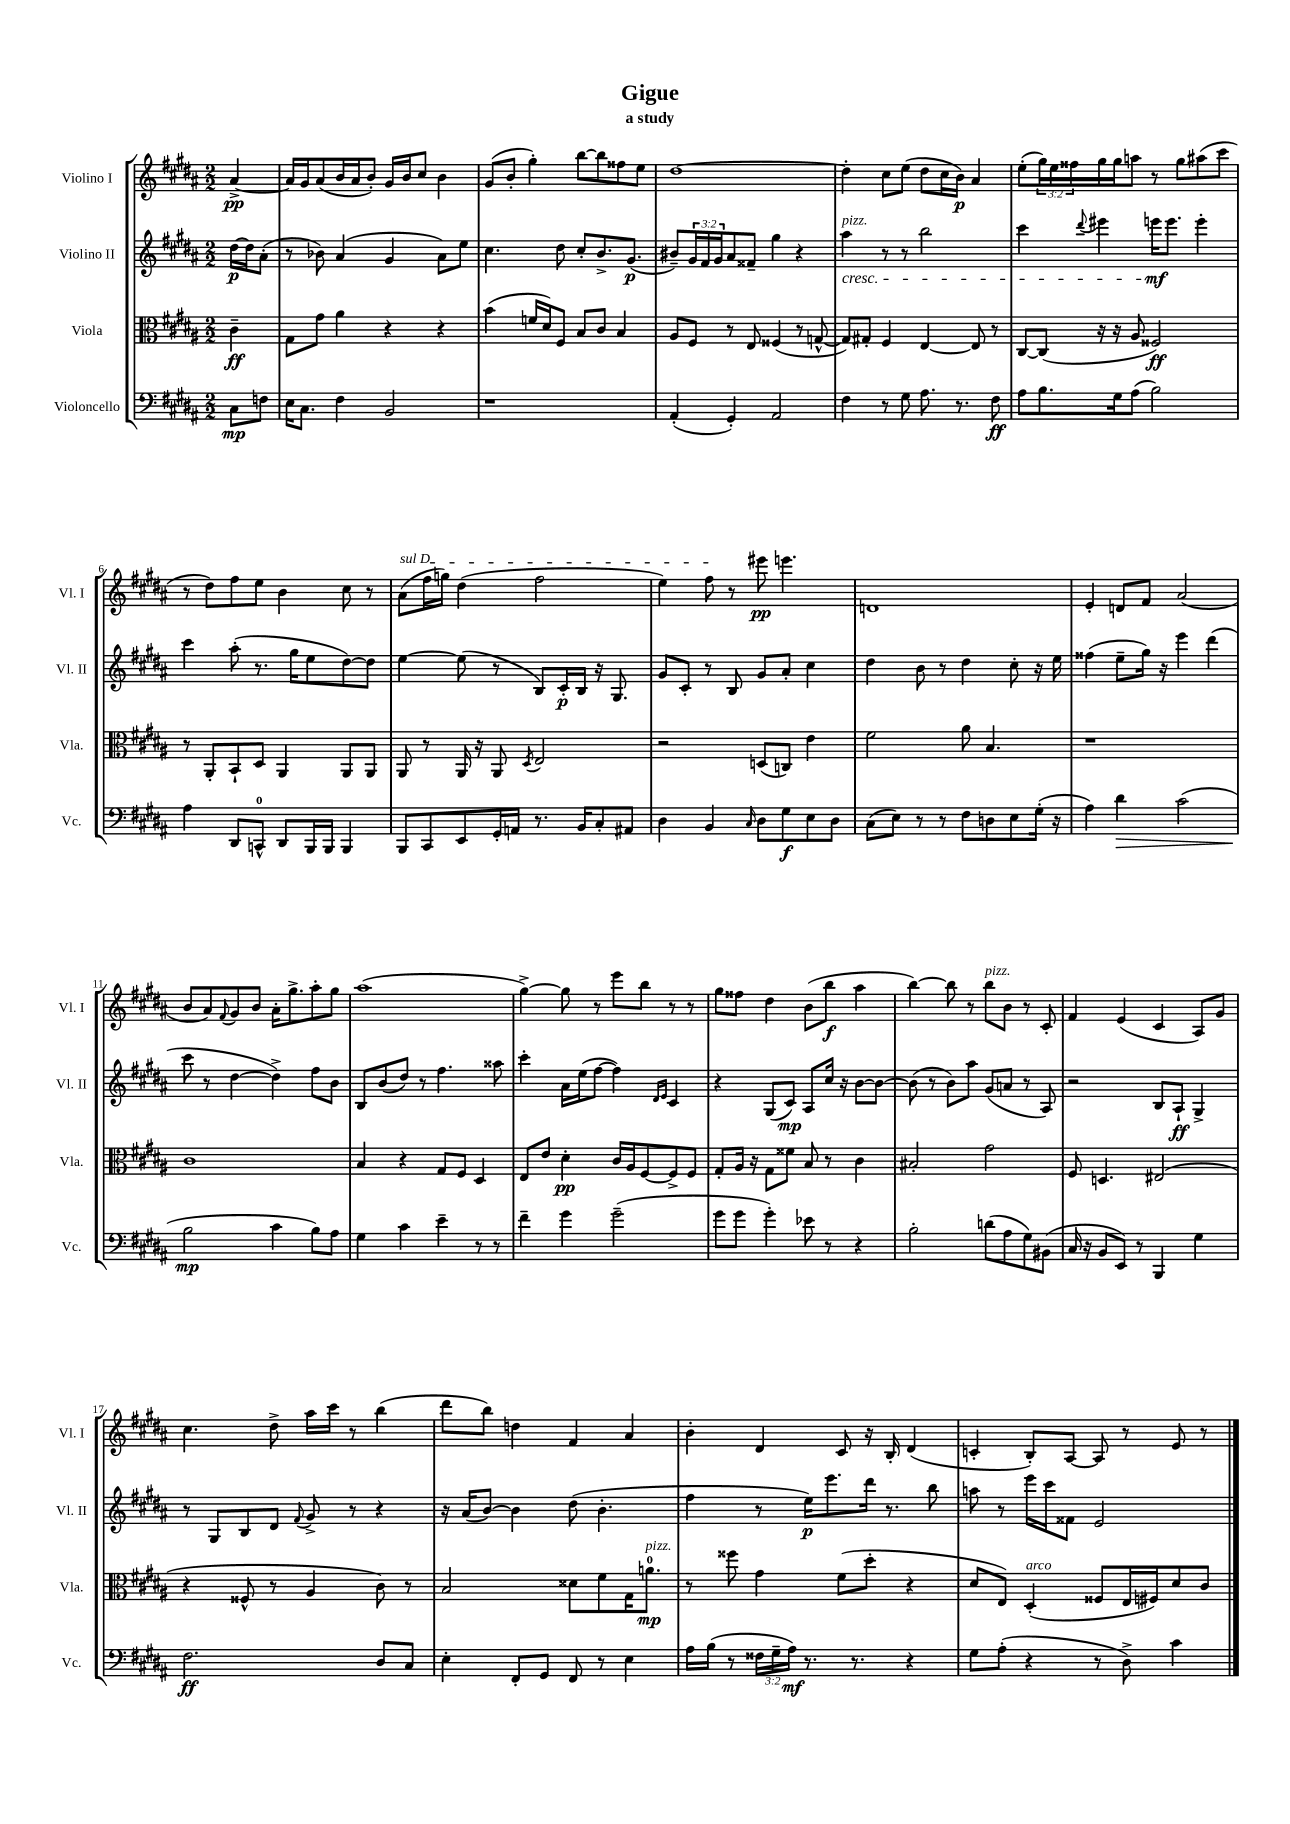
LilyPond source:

\header { title = "Gigue" subtitle = "a study" }
<<
\new StaffGroup <<
\new Staff = "s0" \with { instrumentName = "Violino I" shortInstrumentName = "Vl. I" } {
    \clef treble \key b \major \numericTimeSignature \time 2/2 \override Staff.TupletNumber.text = #tuplet-number::calc-fraction-text \partial 4
    ais'4~->\pp |
    ais'16 gis'16 ais'8( b'16 ais'16 b'8-.) gis'16 b'16 cis''8 b'4 |
    gis'8( b'8-. gis''4-.) b''8~ b''8 fisis''8 e''8 |
    dis''1~ |
    dis''4-. cis''8 e''8( dis''8 cis''16 b'16\p) ais'4 |
    e''8-.( \tuplet 3/2 { gis''16) e''16 fisis''16 } gis''16 gis''16 a''8 r8 gis''8 ais''8( cis'''8 |
    r8 dis''8) fis''8 e''8 b'4 cis''8 r8 |
    \once \override TextSpanner.bound-details.left.text = \markup { \italic "sul D" } ais'8\startTextSpan( fis''16 g''16) dis''4( fis''2 |
    e''4) fis''8\stopTextSpan r8 eis'''8\pp e'''4. |
    d'1 |
    e'4-. d'8 fis'8 ais'2( |
    b'8 ais'8) \appoggiatura { fis'8 } gis'8 b'8 ais'16-. gis''8.-> ais''8-. gis''8 |
    ais''1( |
    gis''4~->) gis''8 r8 e'''8 b''8 r8 r8 |
    gis''8 fisis''8 dis''4 b'8( b''8\f ais''4 |
    b''4~) b''8 r8 b''8^\markup { \italic "pizz." } b'8 r8 cis'8-. |
    fis'4 e'4( cis'4 ais8) gis'8 |
    cis''4. dis''8-> ais''16 cis'''16 r8 b''4( |
    dis'''8 b''8) d''4 fis'4 ais'4 |
    b'4-. dis'4 cis'8 r16 b16-. dis'4( |
    c'4-. b8-.) ais8~ ais8 r8 e'8 r8 \bar "|." |
}
\new Staff = "s1" \with { instrumentName = "Violino II" shortInstrumentName = "Vl. II" } {
    \clef treble \key b \major \numericTimeSignature \time 2/2 \override Staff.TupletNumber.text = #tuplet-number::calc-fraction-text \partial 4
    dis''16~\p dis''16 ais'8-.( |
    r8 bes'8) ais'4( gis'4 ais'8) e''8 |
    cis''4. dis''8 cis''8-. b'8.-> gis'8.\p( |
    bis'8--) \tuplet 3/2 { gis'16 fis'16 gis'16 } ais'8 fisis'8-- gis''4 r4 |
    ais''4\cresc^\markup { \italic "pizz." } r8 r8 b''2 |
    cis'''4 \appoggiatura { dis'''8 } eis'''4 e'''16\mf\! e'''8. e'''4-. |
    cis'''4 ais''8-.( r8. gis''16 e''8 dis''8~) dis''8 |
    e''4~ e''8( r8 b8) cis'16-.\p b16 r16 gis8. |
    gis'8 cis'8-. r8 b8 gis'8 ais'8-. cis''4 |
    dis''4 b'8 r8 dis''4 cis''8-. r16 e''16 |
    fisis''4( e''8-- gis''16) r16 e'''4 dis'''4( |
    cis'''8 r8 dis''4~ dis''4->) fis''8 b'8 |
    b8 b'8( dis''8) r8 fis''4. aisis''8 |
    cis'''4-. ais'16 e''16( fis''8~ fis''4) \grace { dis'16 e'16 } cis'4 |
    r4 gis8( cis'8\mp) ais8 cis''16 r16 b'8~ b'8~ |
    b'8( r8 b'8) ais''8 gis'8( a'8 r8 ais8) |
    r2 b8 ais8-!\ff gis4-> |
    r8 gis8 b8 dis'8 \appoggiatura { fis'8 } gis'8-> r8 r4 |
    r16 ais'16( b'8~) b'4 dis''8( b'4.-. |
    fis''4 r8 e''16\p) e'''8. dis'''16 r8. b''8 |
    a''8 r8 e'''16 cis'''16 fisis'8 e'2 \bar "|." |
}
\new Staff = "s2" \with { instrumentName = "Viola" shortInstrumentName = "Vla." } {
    \clef alto \key b \major \numericTimeSignature \time 2/2 \partial 4
    cis'4--\ff |
    gis8 gis'8 ais'4 r4 r4 |
    b'4( f'16 dis'16) fis8 b8 cis'8 b4 |
    ais8 fis8 r8 e8 fisis4( r8 g8~-^ |
    g8) gis8-. fis4 e4~ e8 r8 |
    cis8~ cis8( r16 r16 ais8 fisis2\ff) |
    r8 ais,8-. b,8-! dis8 ais,4 ais,8 ais,8 |
    ais,8 r8 ais,16 r16 ais,8 \acciaccatura { dis8 } e2 |
    r2 d8( c8) e'4 |
    fis'2 ais'8 b4. |
    r1 |
    cis'1 |
    b4 r4 gis8 fis8 dis4 |
    e8 e'8 dis'4-.\pp cis'16 ais16 fis8~ fis8-> fis8 |
    gis8-. ais16 r16 gis8 fisis'8 b8 r8 cis'4 |
    bis2-. gis'2 |
    fis8 d4. eis2( |
    r4 fisis8-^ r8 ais4 cis'8) r8 |
    b2 disis'8 fis'8 gis16 a'8.-0\mp^\markup { \italic "pizz." } |
    r8 fisis''8 gis'4 fis'8( dis''8-. r4 |
    dis'8 e8) dis4-.^\markup { \italic "arco" }( fisis8 e16 fis16) dis'8 cis'8 \bar "|." |
}
\new Staff = "s3" \with { instrumentName = "Violoncello" shortInstrumentName = "Vc." } {
    \clef bass \key b \major \numericTimeSignature \time 2/2 \override Staff.TupletNumber.text = #tuplet-number::calc-fraction-text \partial 4
    cis8\mp f8 |
    e16 cis8. fis4 b,2 |
    r1 |
    ais,4-.( gis,4-.) ais,2 |
    fis4 r8 gis8 ais8. r8. fis8\ff |
    ais8 b8. gis16 ais8( b2) |
    ais4 dis,8 c,8-0-^ dis,8 b,,16 b,,16 b,,4 |
    b,,8 cis,8 e,8 gis,16-. a,16 r8. b,16 cis8-. ais,8 |
    dis4 b,4 \grace { cis16 } dis8 gis8\f e8 dis8 |
    cis8( e8) r8 r8 fis8 d8 e8 gis16-.( r16 |
    ais4) dis'4\> cis'2( |
    b2\mp\! cis'4 b8) ais8 |
    gis4 cis'4 e'4-- r8 r8 |
    fis'4-- gis'4 gis'2--( |
    gis'8 gis'8 gis'4-.) ees'8 r8 r4 |
    b2-. d'8( ais8 gis8) bis,8( |
    cis16 r16 b,8 e,8) r8 b,,4 gis4 |
    fis2.\ff dis8 cis8 |
    e4-. fis,8-. gis,8 fis,8 r8 e4 |
    ais16 b16( r8 \tuplet 3/2 { fisis16 gis16-- ais16\mf) } r8. r8. r4 |
    gis8 ais8-.( r4 r8 dis8->) cis'4 \bar "|." |
}
>>
>>
